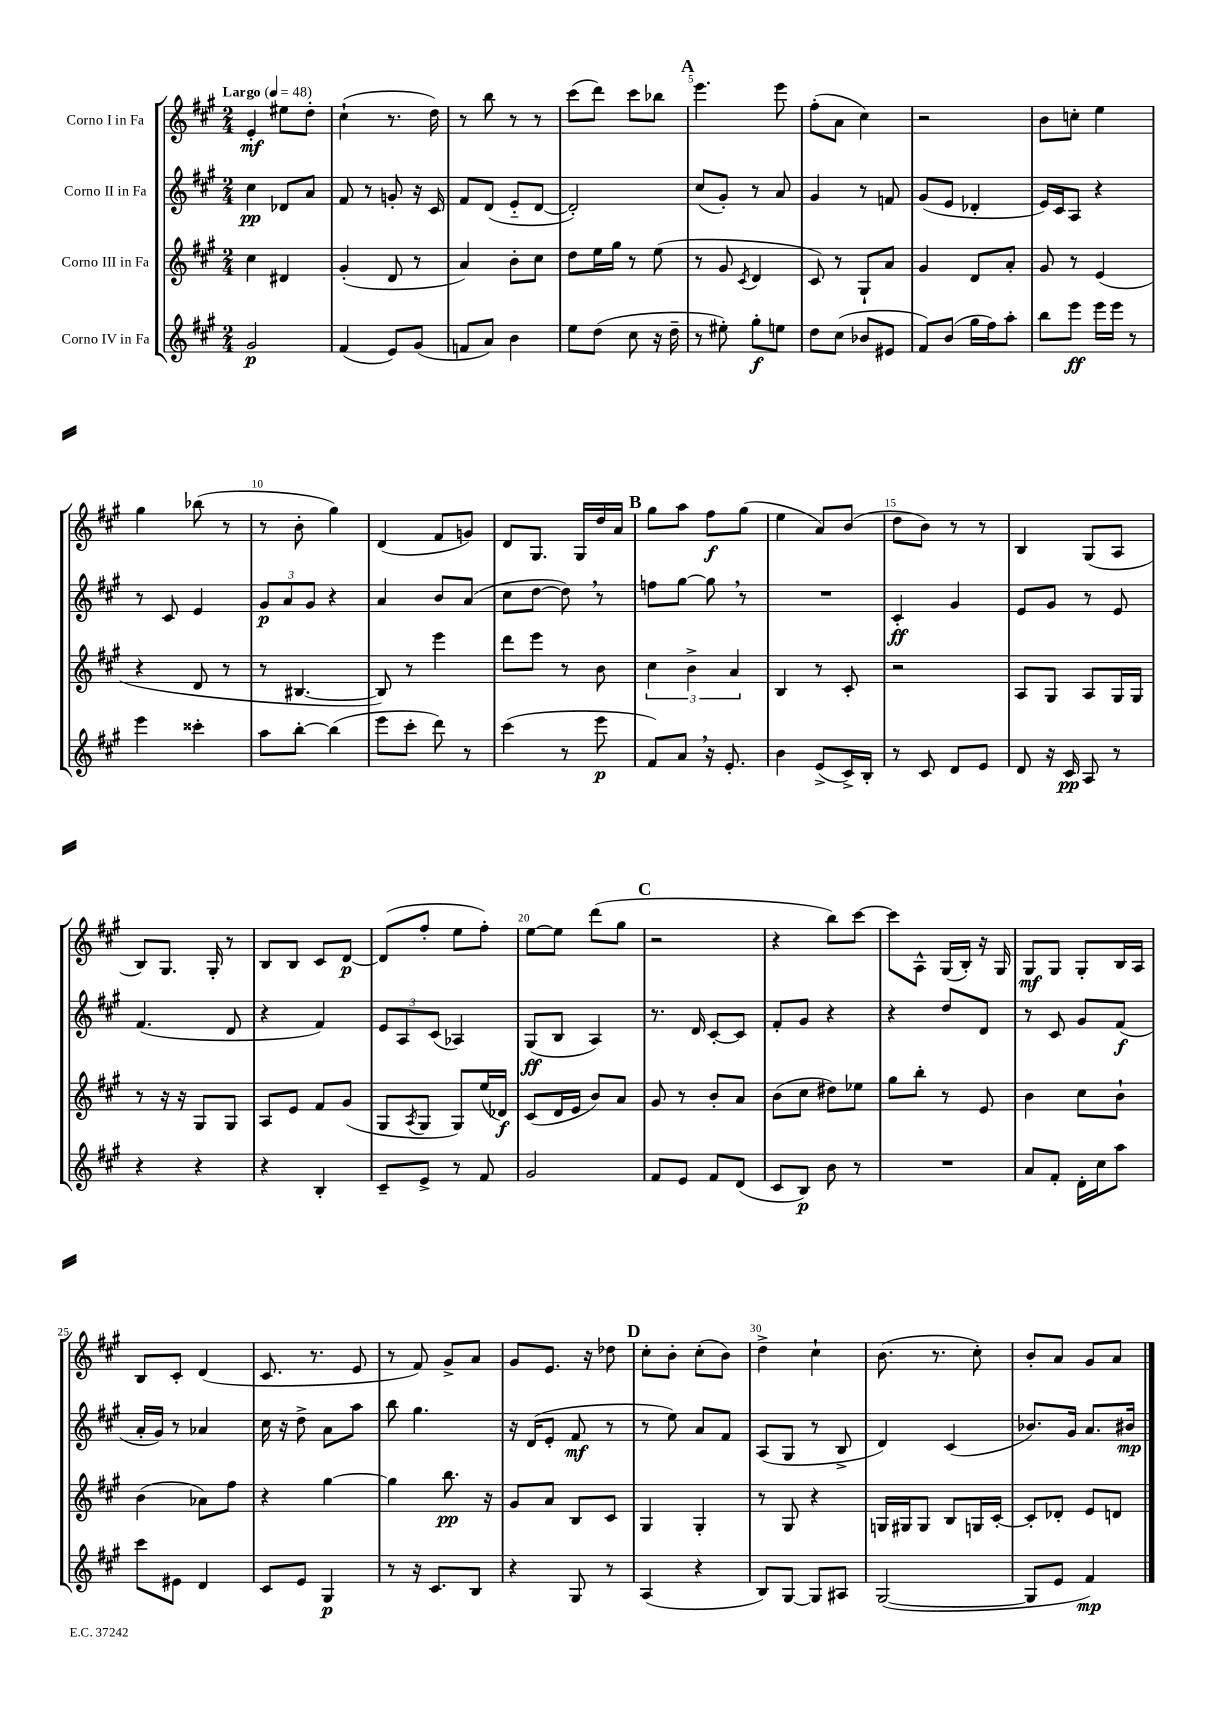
<<
\new StaffGroup <<
\new Staff = "s0" \with { instrumentName = "Corno I in Fa" } {
    \clef treble \key a \major \numericTimeSignature \time 2/4 \tempo "Largo" 4 = 48
    e'4-.\mf eis''8 d''8-. |
    cis''4-!( r8. d''16) |
    r8 b''8 r8 r8 |
    cis'''8( d'''8) cis'''8 bes''8 |
    \mark \markup { \bold "A" } e'''4. e'''8 |
    fis''8-.( a'8 cis''4) |
    r2 |
    b'8 c''8-. e''4 |
    gis''4 bes''8( r8 |
    r8 b'8-. gis''4) |
    d'4( fis'8 g'8) |
    d'8 gis8. gis16 d''16 a'16 |
    \mark \markup { \bold "B" } gis''8 a''8 fis''8\f gis''8( |
    e''4 a'8) b'8( |
    d''8 b'8) r8 r8 |
    b4 gis8( a8 |
    b8) gis8. gis16-. r8 |
    b8 b8 cis'8 d'8~\p |
    d'8( fis''8-. e''8 fis''8-.) |
    e''8~ e''8 d'''8( gis''8 |
    \mark \markup { \bold "C" } r2 |
    r4 b''8) cis'''8~ |
    cis'''8 a8-^ gis16( b16-.) r16 gis16 |
    gis8\mf gis8 gis8-. b16 a16 |
    b8 cis'8-. d'4( |
    cis'8. r8. e'8 |
    r8 fis'8) gis'8-> a'8 |
    gis'8 e'8. r16 des''8 |
    \mark \markup { \bold "D" } cis''8-. b'8-. cis''8-.( b'8) |
    d''4-> cis''4-! |
    b'8.( r8. cis''8-.) |
    b'8-. a'8 gis'8 a'8 \bar "|." |
}
\new Staff = "s1" \with { instrumentName = "Corno II in Fa" } {
    \clef treble \key a \major \numericTimeSignature \time 2/4
    cis''4\pp des'8 a'8 |
    fis'8 r8 g'8-. r16 cis'16 |
    fis'8 d'8( e'8-_ d'8~ |
    d'2-.) |
    \mark \markup { \bold "A" } cis''8( gis'8-.) r8 a'8 |
    gis'4 r8 f'8 |
    gis'8( e'8 des'4-. |
    e'16) cis'16 a8 r4 |
    r8 cis'8 e'4 |
    \tuplet 3/2 { gis'8\p a'8 gis'8 } r4 |
    a'4 b'8 a'8( |
    cis''8 d''8~ d''8) \breathe r8 |
    \mark \markup { \bold "B" } f''8 gis''8~ gis''8 \breathe r8 |
    R2 |
    cis'4-.\ff gis'4 |
    e'8 gis'8 r8 e'8 |
    fis'4.( d'8 |
    r4 fis'4) |
    \tuplet 3/2 { e'8 a8 cis'8( } aes4) |
    gis8\ff( b8 a4) |
    \mark \markup { \bold "C" } r8. d'16 cis'8~-. cis'8 |
    fis'8-. gis'8 r4 |
    r4 d''8 d'8 |
    r8 cis'8 gis'8 fis'8\f( |
    a'16-. gis'16) r8 aes'4 |
    cis''16 r16 d''8-> a'8 a''8 |
    b''8 gis''4. |
    r16 d'16( e'8-. fis'8\mf r8 |
    \mark \markup { \bold "D" } r8 e''8) a'8 fis'8 |
    a8( gis8 r8 b8-> |
    d'4) cis'4( |
    bes'8.) gis'16 a'8. bis'16\mp \bar "|." |
}
\new Staff = "s2" \with { instrumentName = "Corno III in Fa" } {
    \clef treble \key a \major \numericTimeSignature \time 2/4
    cis''4 dis'4 |
    gis'4-.( d'8 r8 |
    a'4) b'8-. cis''8 |
    d''8 e''16 gis''16 r8 e''8( |
    \mark \markup { \bold "A" } r8 gis'8 \acciaccatura { cis'8 } d'4 |
    cis'8) r8 gis8-! a'8 |
    gis'4 d'8 a'8-. |
    gis'8 r8 e'4( |
    r4 d'8 r8 |
    r8 bis4.~ |
    bis8) r8 e'''4 |
    d'''8 e'''8 r8 b'8 |
    \mark \markup { \bold "B" } \tuplet 3/2 { cis''4 b'4-> a'4 } |
    b4 r8 cis'8-. |
    r2 |
    a8 gis8 a8 gis16 gis16 |
    r8 r16 r16 gis8 gis8 |
    a8 e'8 fis'8 gis'8( |
    gis8 \acciaccatura { a8 } gis8 gis8) e''16( des'16\f) |
    cis'8( d'16 e'16 b'8) a'8 |
    \mark \markup { \bold "C" } gis'8 r8 b'8-. a'8 |
    b'8( cis''8 dis''8) ees''8 |
    gis''8 b''8-. r8 e'8 |
    b'4 cis''8 b'8-! |
    b'4( aes'8) fis''8 |
    r4 gis''4~ |
    gis''4 b''8.\pp r16 |
    gis'8 a'8 b8 cis'8 |
    \mark \markup { \bold "D" } gis4 gis4-. |
    r8 gis8 r4 |
    g16 gis16 gis8 b8 g16 cis'16~-. |
    cis'8-. des'8-. e'8 d'8 \bar "|." |
}
\new Staff = "s3" \with { instrumentName = "Corno IV in Fa" } {
    \clef treble \key a \major \numericTimeSignature \time 2/4
    gis'2\p |
    fis'4( e'8) gis'8( |
    f'8 a'8) b'4 |
    e''8 d''8( cis''8 r16 d''16-- |
    \mark \markup { \bold "A" } r8 eis''8-.) gis''8-.\f e''8 |
    d''8 cis''8( bes'8 eis'8 |
    fis'8) b'8( gis''16 fis''16) a''8-. |
    b''8 e'''8\ff e'''16 e'''16 r8 |
    e'''4 cisis'''4-. |
    a''8 b''8~-. b''4( |
    e'''8 cis'''8-. d'''8) r8 |
    cis'''4( r8 e'''8\p |
    \mark \markup { \bold "B" } fis'8) a'8 \breathe r16 e'8.-. |
    b'4 e'8->( cis'16->) b16-. |
    r8 cis'8 d'8 e'8 |
    d'8 r16 cis'16\pp a8 r8 |
    r4 r4 |
    r4 b4-. |
    cis'8-- e'8-> r8 fis'8 |
    gis'2 |
    \mark \markup { \bold "C" } fis'8 e'8 fis'8 d'8( |
    cis'8 b8\p) b'8 r8 |
    R2 |
    a'8 fis'8-. d'16-. cis''16 a''8 |
    cis'''8 eis'8 d'4 |
    cis'8 e'8 gis4\p |
    r8 r16 cis'8. b8 |
    r4 gis8 r8 |
    \mark \markup { \bold "D" } a4( r4 |
    b8) gis8~ gis8 ais8 |
    gis2~( |
    gis8 e'8 fis'4\mp) \bar "|." |
}
>>
>>
\layout { \context { \Score \override BarNumber.break-visibility = ##(#f #t #t) barNumberVisibility = #(every-nth-bar-number-visible 5) } }
